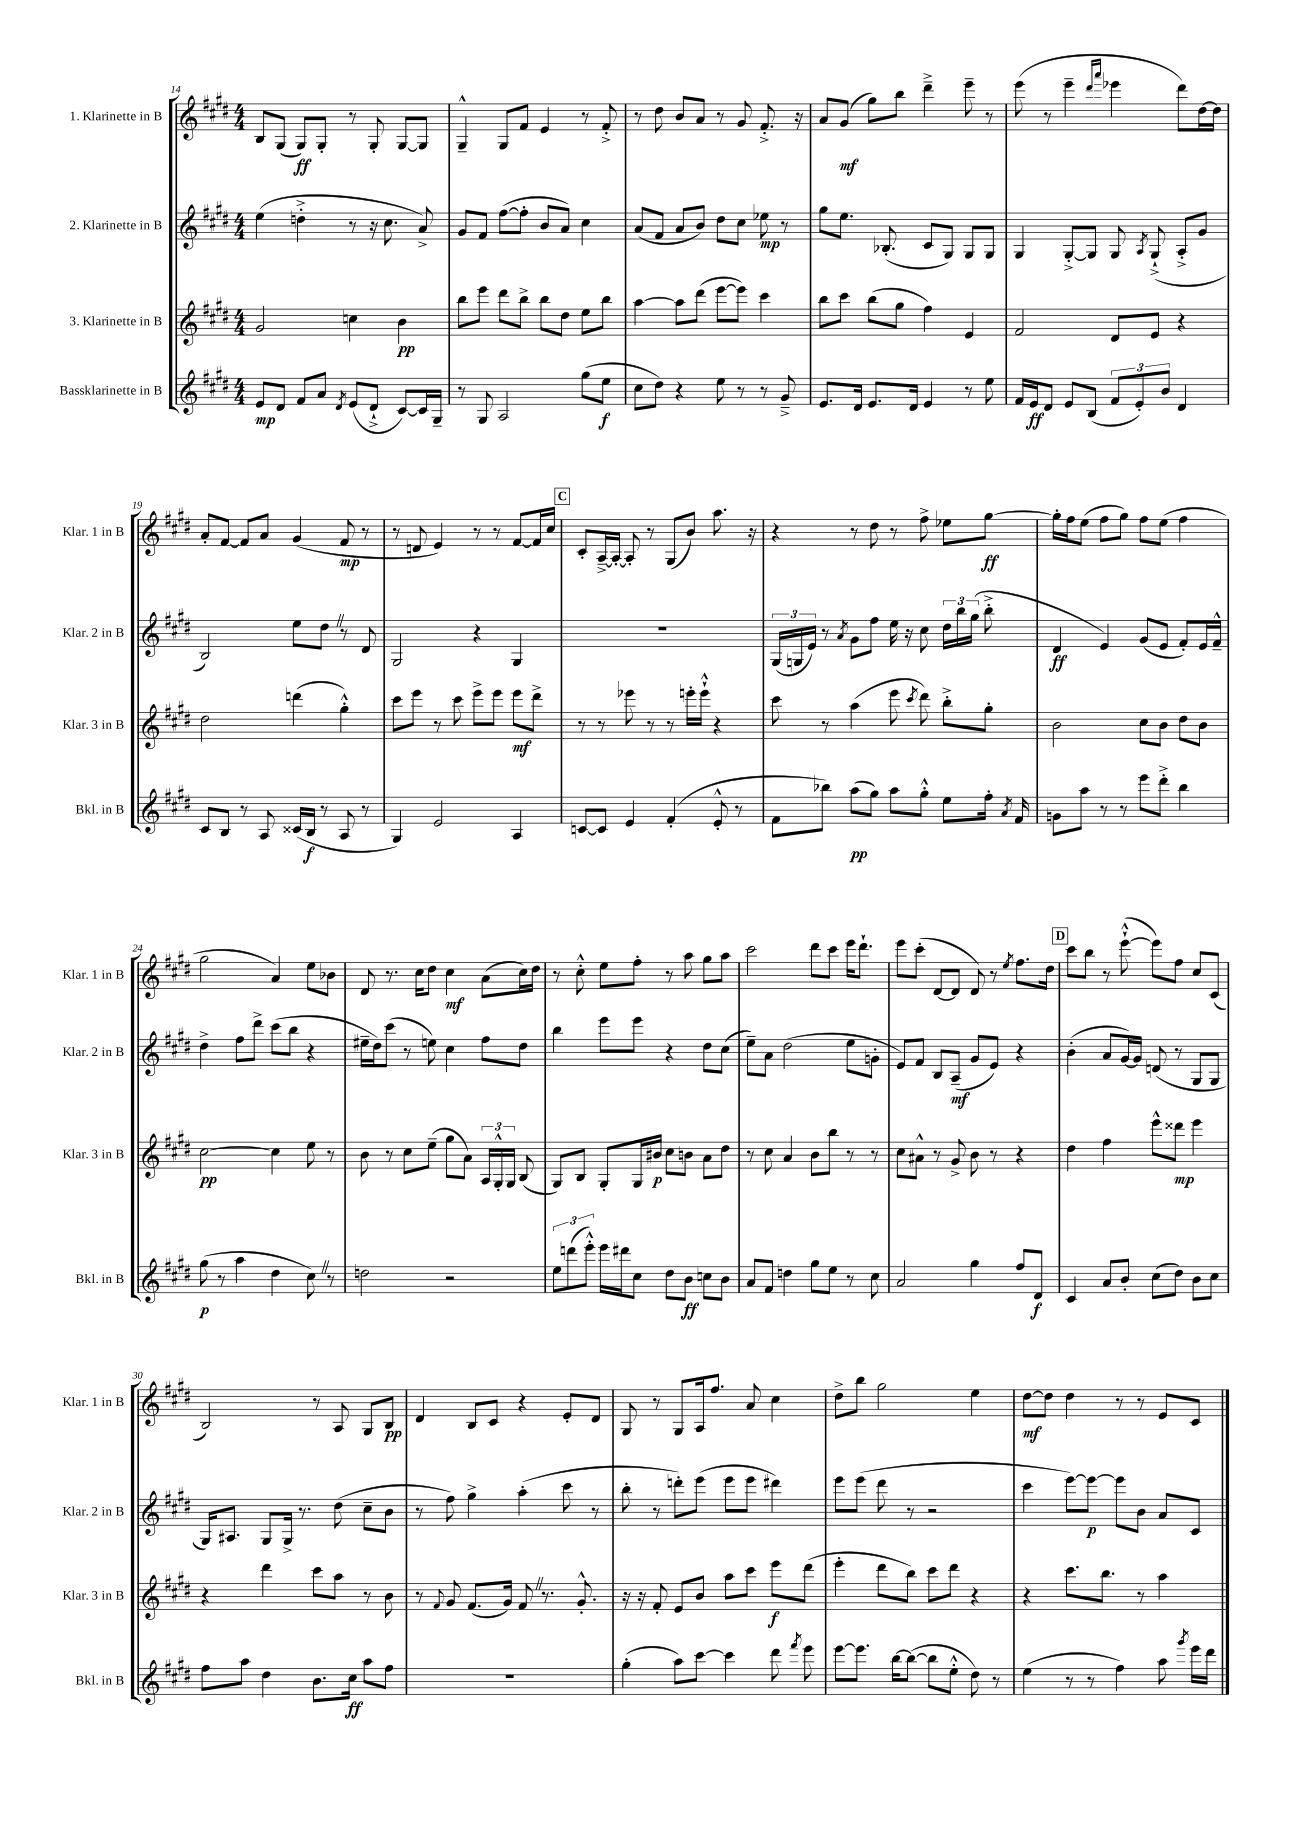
<<
\new StaffGroup <<
\new Staff = "s0" \with { instrumentName = "1. Klarinette in B" shortInstrumentName = "Klar. 1 in B" } {
    \clef treble \key e \major \numericTimeSignature \time 4/4
    \autoBeamOff b8[ gis8]( gis8[\ff) gis8]-. r8 gis8-. gis8[~ gis8] |
    gis4---^ gis8[ fis'8] e'4 r8 fis'8-.-> |
    r8 dis''8 b'8[ a'8] r8 gis'8 fis'8.-.-> r16 |
    a'8[ gis'8]\mf( gis''8[) b''8] dis'''4---> e'''8-- r8 |
    e'''8( r8 e'''4-- \grace { dis'''16[ a'''16] } ees'''4 dis'''8[) dis''16~ dis''16] |
    a'8[-. fis'8]~ fis'8[ a'8] gis'4( fis'8\mp r8 |
    r8 d'8 e'4) r8 r8 fis'8[~ fis'16 cis''16] |
    \mark \markup { \box "C" } cis'8[-. a16~---> a16]~-. a8-. r8 gis8[( b'8]) a''8. r16 |
    r4 r8 dis''8 r8 fis''8-> ees''8[ gis''8]~\ff |
    gis''16[-. fis''16 e''8]( fis''8[ gis''8]) fis''8[ e''8]( fis''4 |
    gis''2 a'4) e''8[ bes'8] |
    dis'8 r8. cis''16[ dis''8] cis''4\mf a'8[( cis''16) dis''16] |
    r8 cis''8-.-^ e''8[ fis''8]-. r8 a''8 gis''8[ a''8] |
    cis'''2 dis'''8[ cis'''8] e'''16[ dis'''8.]-! |
    e'''8[ cis'''8]-.( dis'8[~ dis'8] dis'8) r8 \acciaccatura { e''8 } fis''8.[ dis''16] |
    \mark \markup { \box "D" } cis'''8[ b''8] r8 e'''8~-!-^( e'''8[) fis''8] cis''8[ cis'8]( |
    b2) r8 a8 gis8[ b8]\pp |
    dis'4 b8[ cis'8] r4 e'8[-. dis'8] |
    gis8 r8 gis8[ a16 fis''8.] a'8 cis''4 |
    dis''8[-> b''8] gis''2 e''4 |
    dis''8[~\mf dis''8] dis''4 r8 r8 e'8[ cis'8] \bar "|." |
}
\new Staff = "s1" \with { instrumentName = "2. Klarinette in B" shortInstrumentName = "Klar. 2 in B" } {
    \clef treble \key e \major \numericTimeSignature \time 4/4
    \autoBeamOff e''4( d''4-.-> r8 r16 cis''8. a'8->) |
    gis'8[ fis'8] fis''8[~( fis''8]-. b'8[ a'8]) cis''4 |
    a'8[( fis'8] a'8[ b'8]) dis''8[ cis''8] ees''8\mp r8 |
    gis''8[ e''8.] bes8.-.( cis'8[ gis8]) gis8[ gis8] |
    gis4 gis8[~-.-> gis8] gis8 \acciaccatura { a8 } gis8-!->( a8[-.-> gis'8] |
    b2) e''8[ dis''8] \once \override BreathingSign.text = \markup { \musicglyph "scripts.caesura.straight" } \breathe r8 dis'8 |
    gis2 r4 gis4 |
    \mark \markup { \box "C" } R1 |
    \tuplet 3/2 { gis16[( g16 e'16]) } r8 \acciaccatura { a'8 } gis'8[ fis''8] e''16 r16 cis''8 \tuplet 3/2 { dis''16[ b''16 gis''16]( } b''8-.-> |
    dis'4\ff e'4) gis'8[( e'8] fis'8[-.) e'16 fis'16]---^ |
    dis''4-> fis''8[ dis'''8]-> cis'''8[( b''8] r4 |
    eis''16[-- dis''16) cis'''8]( r8 e''8) cis''4 fis''8[ dis''8] |
    b''4 e'''8[ e'''8] r4 dis''8[ cis''8]( |
    e''8[--) a'8] dis''2( e''8[ g'8]-. |
    e'8[) fis'8] b8[ a8]--\mf( gis'8[ e'8]) r4 |
    \mark \markup { \box "D" } b'4-.( a'8[ gis'16~) gis'16] d'8( r8 gis8[ gis8] |
    gis16[) ais8.] gis8[ gis16]-> r8. dis''8( cis''8[-- b'8] |
    r8 fis''8) gis''4-> a''4-.( cis'''8 r8 |
    b''8-. r8 d'''8[-.) e'''8]( e'''8[ e'''8] dis'''4) |
    e'''8[ e'''8]( dis'''8 r8 r2 |
    cis'''4 e'''8[~) e'''8]~\p e'''8[ b'8] a'8[ cis'8] \bar "|." |
}
\new Staff = "s2" \with { instrumentName = "3. Klarinette in B" shortInstrumentName = "Klar. 3 in B" } {
    \clef treble \key e \major \numericTimeSignature \time 4/4
    \autoBeamOff gis'2 c''4 b'4\pp |
    b''8[ e'''8] dis'''8[ b''8]-> b''8[ dis''8] e''8[ b''8] |
    a''4~ a''8[ dis'''8]( e'''8[~ e'''8]) cis'''4 |
    b''8[ cis'''8] b''8[( gis''8] fis''4) e'4 |
    fis'2 dis'8[ e'8] r4 |
    dis''2 d'''4( gis''4-.-^) |
    cis'''8[ e'''8] r8 cis'''8 e'''8[-> e'''8] e'''8[\mf dis'''8]-> |
    \mark \markup { \box "C" } r8 r8 ees'''8 r8 r8 e'''16[-. e'''16]-!-^ r4 |
    cis'''8 r8 a''4( e'''8 \acciaccatura { cis'''8 } dis'''8) b''8[-.-> gis''8]-. |
    b'2 cis''8[ b'8] dis''8[ b'8] |
    cis''2~\pp cis''4 e''8 r8 |
    b'8 r8 cis''8[ e''8]--( gis''8[ a'8]) \tuplet 3/2 { a16[ gis16-.-^ gis16] } b8( |
    gis8[) b8] gis8[-. gis16 bis'16]\p cis''8[ b'8] a'8[ dis''8] |
    r8 cis''8 a'4 b'8[ b''8] r8 r8 |
    cis''8[ ais'8]-^ r8 gis'8-> b'8 r8 r4 |
    \mark \markup { \box "D" } dis''4 fis''4 e'''8[-^ disis'''8]\mp e'''4 |
    r4 dis'''4 cis'''8[ a''8] r8 b'8 |
    r8 \appoggiatura { fis'8 } gis'8 fis'8.[( gis'16]) fis'8 \once \override BreathingSign.text = \markup { \musicglyph "scripts.caesura.straight" } \breathe r8. gis'8.-.-^ |
    r16 r16 fis'8-. e'8[ b'8] a''8[ cis'''8] e'''8[\f dis'''8]( |
    e'''4-. dis'''8[ b''8]) cis'''8[ dis'''8] r4 |
    r4 cis'''8.[ b''8.] r8 a''4 \bar "|." |
}
\new Staff = "s3" \with { instrumentName = "Bassklarinette in B" shortInstrumentName = "Bkl. in B" } {
    \clef treble \key e \major \numericTimeSignature \time 4/4
    \autoBeamOff e'8[\mp dis'8] fis'8[ a'8] \acciaccatura { dis'8 } e'8[( dis'8]-!-> cis'8[~) cis'16 gis16]-- |
    r8 gis8 a2 gis''8[( e''8]\f |
    cis''8[ dis''8]) r4 e''8 r8 r8 gis'8---> |
    e'8.[ dis'16] e'8.[ dis'16] e'4 r8 e''8 |
    fis'16[ e'16\ff dis'8] e'8[ b8]( \tuplet 3/2 { fis'8[ e'8-.) b'8] } dis'4 |
    cis'8[ b8] r8 a8 cisis'16[( b16]\f r8 a8 r8 |
    gis4) e'2 a4 |
    \mark \markup { \box "C" } c'8[~ c'8] e'4 fis'4-.( e'8-.-^ r8 |
    fis'8[ bes''8]) a''8[\pp( gis''8]) a''8[ gis''8]-.-^ e''8[ fis''16]-. \acciaccatura { a'8 } fis'16 |
    g'8[ a''8] r8 r8 e'''8[ dis'''8]-.-> b''4 |
    gis''8\p( r8 a''4 dis''4 cis''8) \once \override BreathingSign.text = \markup { \musicglyph "scripts.caesura.straight" } \breathe r8 |
    d''2 r2 |
    \tuplet 3/2 { e''8[ d'''8( e'''8]-.-^) } e'''16[ dis'''16 cis''8] dis''8[ b'8]\ff c''8[ b'8] |
    a'8[ fis'8] d''4 gis''8[ e''8] r8 cis''8 |
    a'2 gis''4 fis''8[ dis'8]\f |
    \mark \markup { \box "D" } cis'4 a'8[ b'8]-. cis''8[( dis''8]) b'8[ cis''8] |
    fis''8[ a''8] dis''4 b'8.[ cis''16]\ff a''8[ fis''8] |
    r1 |
    gis''4-.( a''8[) cis'''8]~ cis'''4 dis'''8 \acciaccatura { fis'''8 } e'''8 |
    e'''8[~ e'''8.] b''16[~ b''8]~( b''8[ e''8]-.-^ dis''8) r8 |
    e''4( r8 r8 fis''4) a''8 \acciaccatura { gis'''8 } e'''16[ dis'''16] \bar "|." |
}
>>
>>
\layout { \context { \Score currentBarNumber = #14 } }
